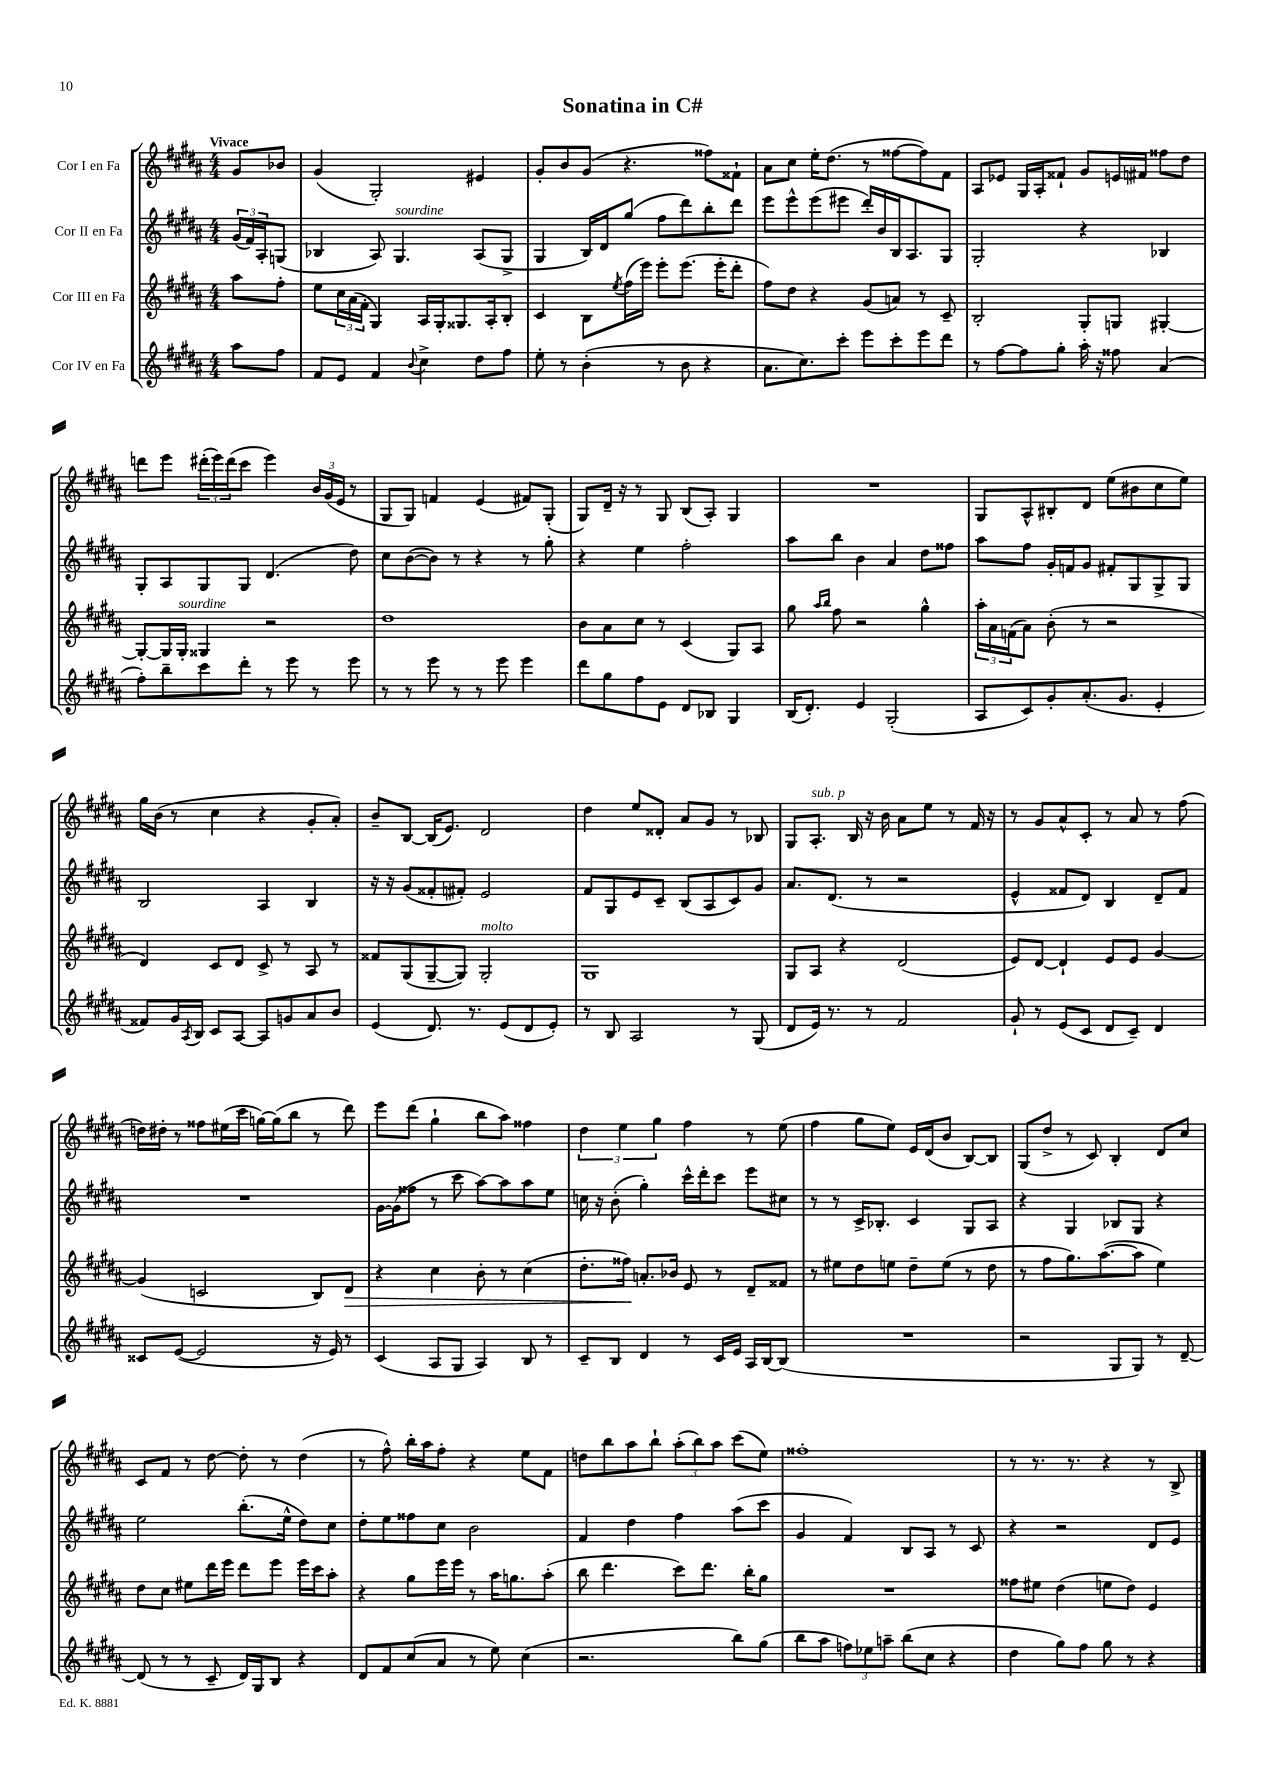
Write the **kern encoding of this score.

**kern	**kern	**kern	**kern
*staff4	*staff3	*staff2	*staff1
*clefG2	*clefG2	*clefG2	*clefG2
*k[f#c#g#d#a#]	*k[f#c#g#d#a#]	*k[f#c#g#d#a#]	*k[f#c#g#d#a#]
*M4/4	*M4/4	*M4/4	*M4/4
8aa#	8aa#	(24g#	8g#
.	.	24f#)	.
.	.	24A#'	.
8ff#	8ff#'	(8G	8b-
=	=	=	=
8f#	8ee	4B-	(4g#
8e	24cc#	.	.
.	(24a#	.	.
.	24f#'	.	.
4f#	4G#)	8A#)	2G#')
.	.	4.G#	.
8qqb	.	.	.
4cc#^	16A#	.	.
.	16G#'	.	.
.	8.G##	.	.
8dd#	.	(8A#	4e#
.	16A#'	.	.
8ff#	8B'	8G#^	.
=	=	=	=
8ee'	4c#	4G#	8g#'
8r	.	.	8b
(4b'	8B	16B)	(8g#
.	.	16d#	.
.	8qee	.	.
.	(16ff#	(8gg#	4.r
.	16eee)	.	.
8r	8eee'	8ff#	.
8b	(8.eee	8ddd#)	.
4r	.	8bb'	8ff##)
.	16eee'	.	.
.	8ddd#'	8ddd#	8f##`
=	=	=	=
8.a#	8ff#)	8eee	8a#
.	8dd#	8eee^^	8cc#
8.cc#)	.	.	.
.	4r	(8eee	16ee'
.	.	.	(8.dd#
8ccc#'	.	8eee#	.
8eee	(8g#	16ddd#')	8r
.	.	16b	.
8ccc#'	8a)	16B	[8ff##
.	.	8.A#	.
8eee	8r	.	8ff##])
8ddd#	8c#~	8G#	8f#
=	=	=	=
8r	2B'	2G#'	8A#
[8ff#	.	.	8e-
8ff#]	.	.	16G#
.	.	.	16A#'
8gg#'	.	.	8f##`
16aa#'	8G#'	4r	8g#
16r	.	.	.
8ff##	8G	.	16e
.	.	.	16f#
(4a#	[4G#'	4B-	8ff##
.	.	.	8dd#
=	=	=	=
8ff#')	8G#'_	8G#'	8ddd
8bb~	16G#]	8A#	8eee
.	16G#'	.	.
8ccc#	4G##	8G#	(24ddd#'
.	.	.	24eee)
.	.	.	(24ddd#
8ddd#'	.	8G#	8ccc#
8r	2r	(4.d#	4eee)
8eee	.	.	.
8r	.	.	24b
.	.	.	(24g#
.	.	.	24e
8eee	.	8dd#)	8r
=	=	=	=
8r	1dd#	8cc#	8G#
8r	.	([8b	8G#)
8eee	.	8b])	4f
8r	.	8r	.
8r	.	4r	(4e
8eee	.	.	.
4eee	.	8r	8f#)
.	.	8gg#'	(8G#'
=	=	=	=
8ddd#	8b	4r	8G#)
8gg#	8a#	.	16d#~
.	.	.	16r
8ff#	8cc#	4ee	8r
8e	8r	.	8G#
8d#	(4c#	2ff#'	(8B
8B-	.	.	8A#')
4G#	8G#)	.	4G#
.	8A#	.	.
=	=	=	=
(16B	8gg#	8aa#	1r
8.d#')	.	.	.
.	16qqaa#	.	.
.	16qqbb	.	.
.	8ff#	8bb	.
4e	2r	4b	.
(2G#'	.	4a#	.
.	4gg#^^	8dd#	.
.	.	8ff##	.
=	=	=	=
8A#	24aa#'	8aa#	8G#
.	24a#	.	.
.	(24f	.	.
8c#)	8a#)	8ff#	8A#^^
8g#'	(8b'	16g#'	8B#'
.	.	16f	.
(8.a#'	8r	8g#	8d#
.	2r	8f#'	(8ee
8.g#	.	.	.
.	.	8G#	8b#
4e'	.	8G#^	8cc#
.	.	8G#	8ee)
=	=	=	=
8f##)	4d#)	2B	16gg#
.	.	.	(16b
16g#	.	.	8r
8qA#	.	.	.
16B	.	.	.
8c#	8c#	.	4cc#
[8A#	8d#	.	.
8A#]	8c#^	4A#	4r
8g	8r	.	.
8a#	8A#	4B	8g#'
8b	8r	.	8a#')
=	=	=	=
(4e	8f##	16r	8b~
.	.	16r	.
.	(8G#	(8g#	[8B
8.d#)	[8G#~	8f##'	(16B]
.	.	.	8.e)
.	8G#])	8f#')	.
8.r	.	.	.
.	2G#'	2e	2d#
(8e	.	.	.
8d#	.	.	.
8e')	.	.	.
=	=	=	=
8r	1G#	8f#	4dd#
8B	.	8G#	.
2A#	.	8e	8ee
.	.	8c#~	8d##'
.	.	(8B	8a#
.	.	8A#	8g#
8r	.	8c#)	8r
(8G#	.	8g#	8B-
=	=	=	=
8d#	8G#	8.a#	8G#
16e)	8A#	.	8.A#'
8.r	.	(8.d#	.
.	4r	.	.
.	.	.	16B
8r	.	8r	16r
.	.	.	16b
2f#	(2d#	2r	8a#
.	.	.	8ee
.	.	.	8r
.	.	.	16f#
.	.	.	16r
=	=	=	=
8g#`	8e)	4e^^	8r
8r	[8d#	.	8g#
(8e	4d#`]	8f##	8a#^^
8c#	.	8d#)	8c#'
8d#	8e	4B	8r
8c#~)	8e	.	8a#
4d#	[4g#	8d#~	8r
.	.	8f##	(8ff#
=	=	=	=
8c##	(4g#]	1r	16dd)
.	.	.	16dd#'
([8e	.	.	8r
2e]	2c	.	8ff##
.	.	.	(16ee#
.	.	.	16ccc#
.	.	.	[16gg)
.	.	.	(16gg]
.	.	.	8bb
16r	8B)	.	8r
16e)	.	.	.
8r	8d#	.	8ddd#)
=	=	=	=
(4c#	4r	[16g#	8eee
.	.	(16g#]	.
.	.	8ff##	(8ddd#
8A#	4cc#	8r	4gg#`
8G#	.	8ccc#	.
4A#)	8b'	[8aa#)	8bb
.	8r	8aa#]	8aa#)
8B	(4cc#	8aa#	4ff##
8r	.	8ee	.
=	=	=	=
8c#~	8.dd#'	16cc	6dd#
.	.	16r	.
8B	.	(8b'	.
.	.	.	6ee
.	16ff##)	.	.
4d#	8.a'	4gg#')	.
.	.	.	6gg#
.	16b-	.	.
8r	8e	16ccc#^^	4ff#
.	.	16ddd#'	.
16c#	8r	8ccc#	.
16e	.	.	.
16A#	8d#~	8eee	8r
[16B	.	.	.
(8B]	8f##	8cc#	(8ee
=	=	=	=
1r	8r	8r	4ff#
.	8ee#	8r	.
.	8dd#	16c#^	8gg#
.	.	8.B-'	.
.	8ee	.	8ee)
.	8dd#~	4c#	16e
.	.	.	(16d#
.	(8ee	.	8b
.	8r	8G#	[8B)
.	8dd#	8A#	8B]
=	=	=	=
2r	8r	4r	(8G#
.	8ff#	.	8dd#^
.	8.gg#)	4G#	8r
.	.	.	8c#)
.	([8.aa#	.	.
8G#	.	8B-	4B'
8G#)	8aa#]	8G#	.
8r	4ee)	4r	8d#
[8d#~	.	.	8cc#
=	=	=	=
(8d#]	8dd#	2ee	8c#
8r	8cc#	.	8f#
8r	8ee#	.	8r
8c#~	16ddd#	.	[8dd#
.	16eee	.	.
16d#)	8ddd#	(8.bb'	8dd#']
16G#	.	.	.
8B	8eee	.	8r
.	.	16ee^^	.
4r	16eee	8dd#)	(4dd#
.	16ccc#	.	.
.	8aa#'	8cc#	.
=	=	=	=
8d#	4r	8dd#'	8r
8f#	.	8ee	8ff#^^)
(8cc#	8gg#	8ff##	16bb'
.	.	.	16aa#
8a#	16eee	8cc#	8ff#'
.	16eee	.	.
8r	8r	2b	4r
8ee)	16aa#	.	.
.	8.gg	.	.
(4cc#	.	.	8ee
.	(8aa#'	.	8f#
=	=	=	=
2.r	8bb	4f#	8dd
.	4.ddd#	.	8bb
.	.	4dd#	8aa#
.	.	.	8bb`
.	8ccc#)	4ff#	(12aa#'
.	.	.	12bb)
.	8.ddd#	.	.
.	.	.	12aa#
8bb)	.	(8aa#	(8ccc#
.	16bb'	.	.
(8gg#	8gg#	8ccc#	8ee)
=	=	=	=
8bb	1r	4g#	1ff##'
8aa#	.	.	.
12ff)	.	4f#)	.
12ee-	.	.	.
12aa~	.	.	.
(8bb	.	8B	.
8cc#	.	8A#	.
4r	.	8r	.
.	.	8c#	.
=	=	=	=
4dd#	8ff##	4r	8r
.	8ee#	.	8.r
8gg#)	(4dd#	2r	.
.	.	.	8.r
8ff#	.	.	.
8gg#	8ee	.	4r
8r	8dd#)	.	.
4r	4e	8d#	8r
.	.	8e	8B^
==	==	==	==
*-	*-	*-	*-
